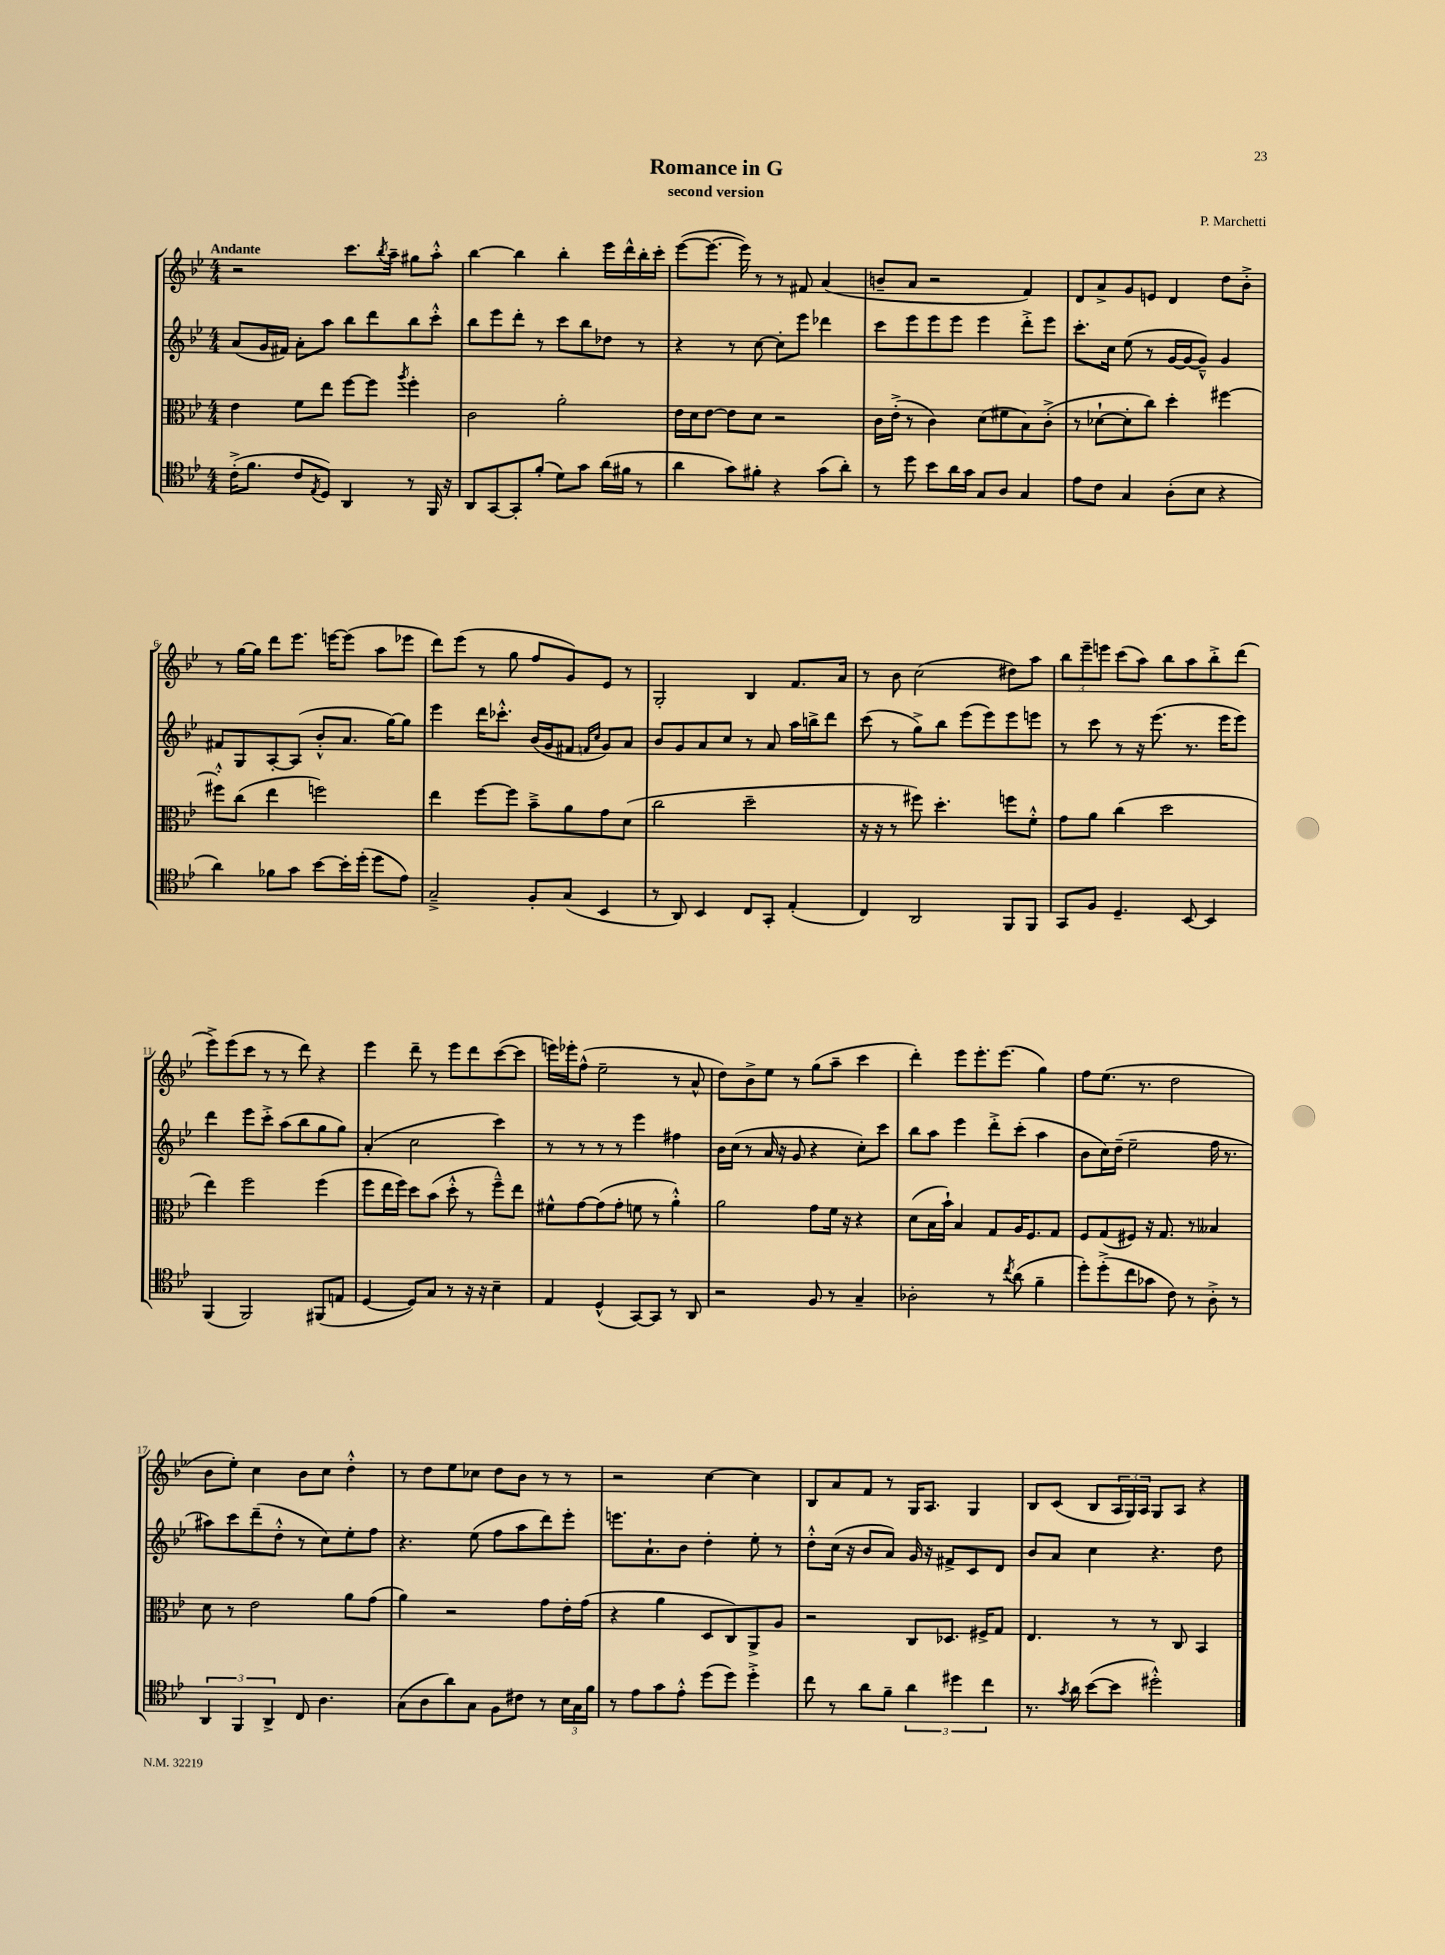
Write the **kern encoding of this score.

**kern	**kern	**kern	**kern
*staff4	*staff3	*staff2	*staff1
*clefC4	*clefC3	*clefG2	*clefG2
*k[b-e-]	*k[b-e-]	*k[b-e-]	*k[b-e-]
*M4/4	*M4/4	*M4/4	*M4/4
(16c'^	4e-	(8a	2r
8.f	.	.	.
.	.	16g	.
.	.	16f#)	.
8c	8f	8a'	.
8qE-	.	.	.
8D)	8ee-	8aa	.
4AA	[8ff	8bb-	8.ccc
.	8ff]	8ddd	.
.	.	.	8qbb-
.	.	.	16aa~
.	8qaa	.	.
8r	4ff'	8bb-	8gg#
16FF	.	8ccc'^^	8aa'^^
16r	.	.	.
=	=	=	=
8AA	2c	8bb-	[4bb-
[8GG	.	8eee-	.
8GG']	.	8ddd'	4bb-]
(8f'	.	8r	.
8d)	2a'	8ccc	4bb-'
8g	.	8bb-	.
(16a	.	8dd-	16eee-
16f#	.	.	16ddd^^
8r	.	8r	16bb-'
.	.	.	16ccc'
=	=	=	=
4a	16e-	4r	([8eee-
.	16d	.	.
.	[8e-	.	8.eee-_
8g)	8e-]	8r	.
.	.	.	16eee-])
8f#'	8d	[8cc	8r
4r	2r	8cc']	8r
.	.	8eee-	8f#
(8g	.	4ddd-	(4a
8a')	.	.	.
=	=	=	=
8r	16c	8ccc	8b~
.	(16e-'^	.	.
8dd	8r	8eee-	8a
8b-	4c)	8eee-	2r
16a	.	8eee-	.
16g	.	.	.
8G	(8d	4eee-	.
8A	8f#	.	.
4G	8B-)	8ddd'^	4f)
.	(8c'^	8eee-	.
=	=	=	=
8e-	8r	8.ccc'	8d
8c	[8d-`	.	8a^
.	.	16cc	.
4G	8d-']	(8ee-	8g
.	8cc)	8r	8e
(8A'	4dd'	[16g	4d
.	.	16g_	.
8B-	.	8g~^^])	.
4r	[4ff#	4g	8dd
.	.	.	8b-'^
=	=	=	=
4a)	8ff#'^^]	8f#	8r
.	(8cc	8G	[16gg
.	.	.	16gg]
8f-	4ee-	[8A'	8ddd
8g	.	(8A]	8.eee-
[8b-	2ff)	8b-'^^	.
.	.	.	[16eee
16b-']	.	8.a	(8eee]
(16dd'	.	.	.
8dd	.	.	8aa
.	.	[16gg)	.
8e-)	.	8gg]	8eee-
=	=	=	=
2G~^	4ee-	4eee-	8ddd)
.	.	.	(8eee-
.	[8ff	16ddd	8r
.	.	8.ccc-'^^	.
.	8ff]	.	8gg
8F'	8b-~^	(16b-	8ff
.	.	16g	.
(8G	8a	8f#	8g)
.	.	16qqf	.
.	.	16qqcc	.
4BB-	8g	8g)	8e-
.	(8d	8a	8r
=	=	=	=
8r	2cc	8b-	2G'
8AA)	.	8g	.
4BB-	.	8a	.
.	.	8cc	.
8C	2dd~	8r	4B-
8GG'	.	8a	.
(4E-'	.	16aa	8.f
.	.	16bb^	.
.	.	8ddd	.
.	.	.	16a
=	=	=	=
4C)	16r	(8ccc	8r
.	16r	.	.
.	8r	8r	8b-
2AA	8ff#)	8gg^)	(2cc
.	4.dd'	8bb-	.
.	.	(8eee-	.
.	.	8eee-)	.
8FF	8ff	8eee-	8dd#)
8FF	8f'^^	8eee	8aa
=	=	=	=
8GG	8g	8r	12bb-
.	.	.	12eee-~
8F	8a	8ccc	.
.	.	.	12eee
4.D~	(4cc	8r	(8ccc
.	.	16r	8aa)
.	.	(8.eee-	.
.	2dd	.	8bb-
[8BB-	.	8.r	8aa
4BB-]	.	.	8bb-'^
.	.	16eee-	.
.	.	8eee-)	(8ddd
=	=	=	=
(4FF	4ee-)	4ddd	8eee-^)
.	.	.	(8eee-
2FF)	2ff	8eee-	8ccc
.	.	8ccc'^	8r
.	.	(8aa	8r
.	.	8bb-	8ddd)
(8FF#	(4ff	8gg	4r
8E	.	8gg)	.
=	=	=	=
[4D	8ff	(4a'	4eee-
.	16ee-	.	.
.	16ff)	.	.
8D])	8dd	2cc	8ddd~
8G	(8b-	.	8r
8r	8dd'^^	.	8eee-
16r	8r	.	8ddd
16r	.	.	.
4B-~	8ff~^^)	4ccc)	([8ccc
.	8ee-	.	8ccc]
=	=	=	=
4E-	8f#^^	8r	16eee)
.	.	.	16eee-'
.	[8g	8r	(8ff^^
(4D^^	(8g]	8r	2ee-~
.	8g'	8r	.
[8GG)	8f	4eee-	.
8GG]	8r	.	.
8r	4a'^^)	4ff#	8r
8AA	.	.	8a^^
=	=	=	=
2r	2a	16b-	8dd)
.	.	(16cc	.
.	.	8r	8b-^
.	.	16a	8ee-
.	.	16r	.
.	.	8g	8r
8F	8g	4r	(8gg
8r	16f	.	8aa~
.	16r	.	.
4G~	4r	8cc')	4ccc
.	.	8ccc	.
=	=	=	=
2A-'	(8d	8bb-	4ddd')
.	16B-	8aa	.
.	16b-`)	.	.
.	4B-	4eee-	8eee-
.	.	.	8.eee-'
8r	8G	8ddd'^	.
.	.	.	(8.eee-
8qcc	.	.	.
(8a	16A	(8ccc'	.
.	8.F	.	.
4f~	.	4aa	4gg)
.	8G	.	.
=	=	=	=
8dd')	8F	8b-	8ff
(8dd'^	(8G	16cc)	(8.ee-
.	.	(16dd~	.
8cc	8F#)	2ee-~	.
.	.	.	8.r
8g-	16r	.	.
.	8.G	.	.
8c)	.	.	2dd
8r	8r	.	.
8A'^	4B--	16ff	.
.	.	8.r	.
8r	.	.	.
=	=	=	=
6AA	8d	8aa#)	8b-
.	8r	8ccc	8ee-')
6FF	.	.	.
.	2e-	(8ddd~	4cc
6AA^	.	.	.
.	.	8dd'^^	.
8C	.	8r	8b-
4.A	.	8cc)	8cc
.	8a	8ee-'	4dd'^^
.	(8g	8ff	.
=	=	=	=
(8G	4a)	4.r	8r
8A	.	.	8dd
8a)	2r	.	8ee-
8G	.	(8ee-	8cc-
8F	.	8ff	8dd
8c#	.	8aa	8b-
8r	8g	8ddd)	8r
24B-	16e-'	8eee-'	8r
24G	.	.	.
.	(16g	.	.
24f	.	.	.
=	=	=	=
8r	4r	8.eee	2r
8e-	.	.	.
.	.	8.a`	.
8g	4a	.	.
8e-'^^	.	8b-	.
(8dd	8D	4dd'	[4cc
8dd)	8C)	.	.
4dd'^	8AA^	8ee-'	4cc]
.	8A	8r	.
=	=	=	=
8cc	2r	8dd'^^	8B-
8r	.	(16cc	8a
.	.	16r	.
8a	.	8b-	8f
8f~	.	8a)	8r
6a	8C	16g	16G
.	.	16r	8.A
.	8.D-	8f#^	.
6dd#	.	.	.
.	.	8c	4G
.	16F#^	.	.
6cc	.	.	.
.	8G	8d	.
=	=	=	=
8.r	4.E-	8b-	8B-
.	.	8a	(8c
8qg	.	.	.
16a	.	.	.
([8b-	.	4cc	8B-
8b-]	8r	.	24A
.	.	.	24G)
.	.	.	24A
2dd#'^^)	8r	4.r	8G
.	8C	.	8A
.	4BB-	.	4r
.	.	8dd	.
==	==	==	==
*-	*-	*-	*-
